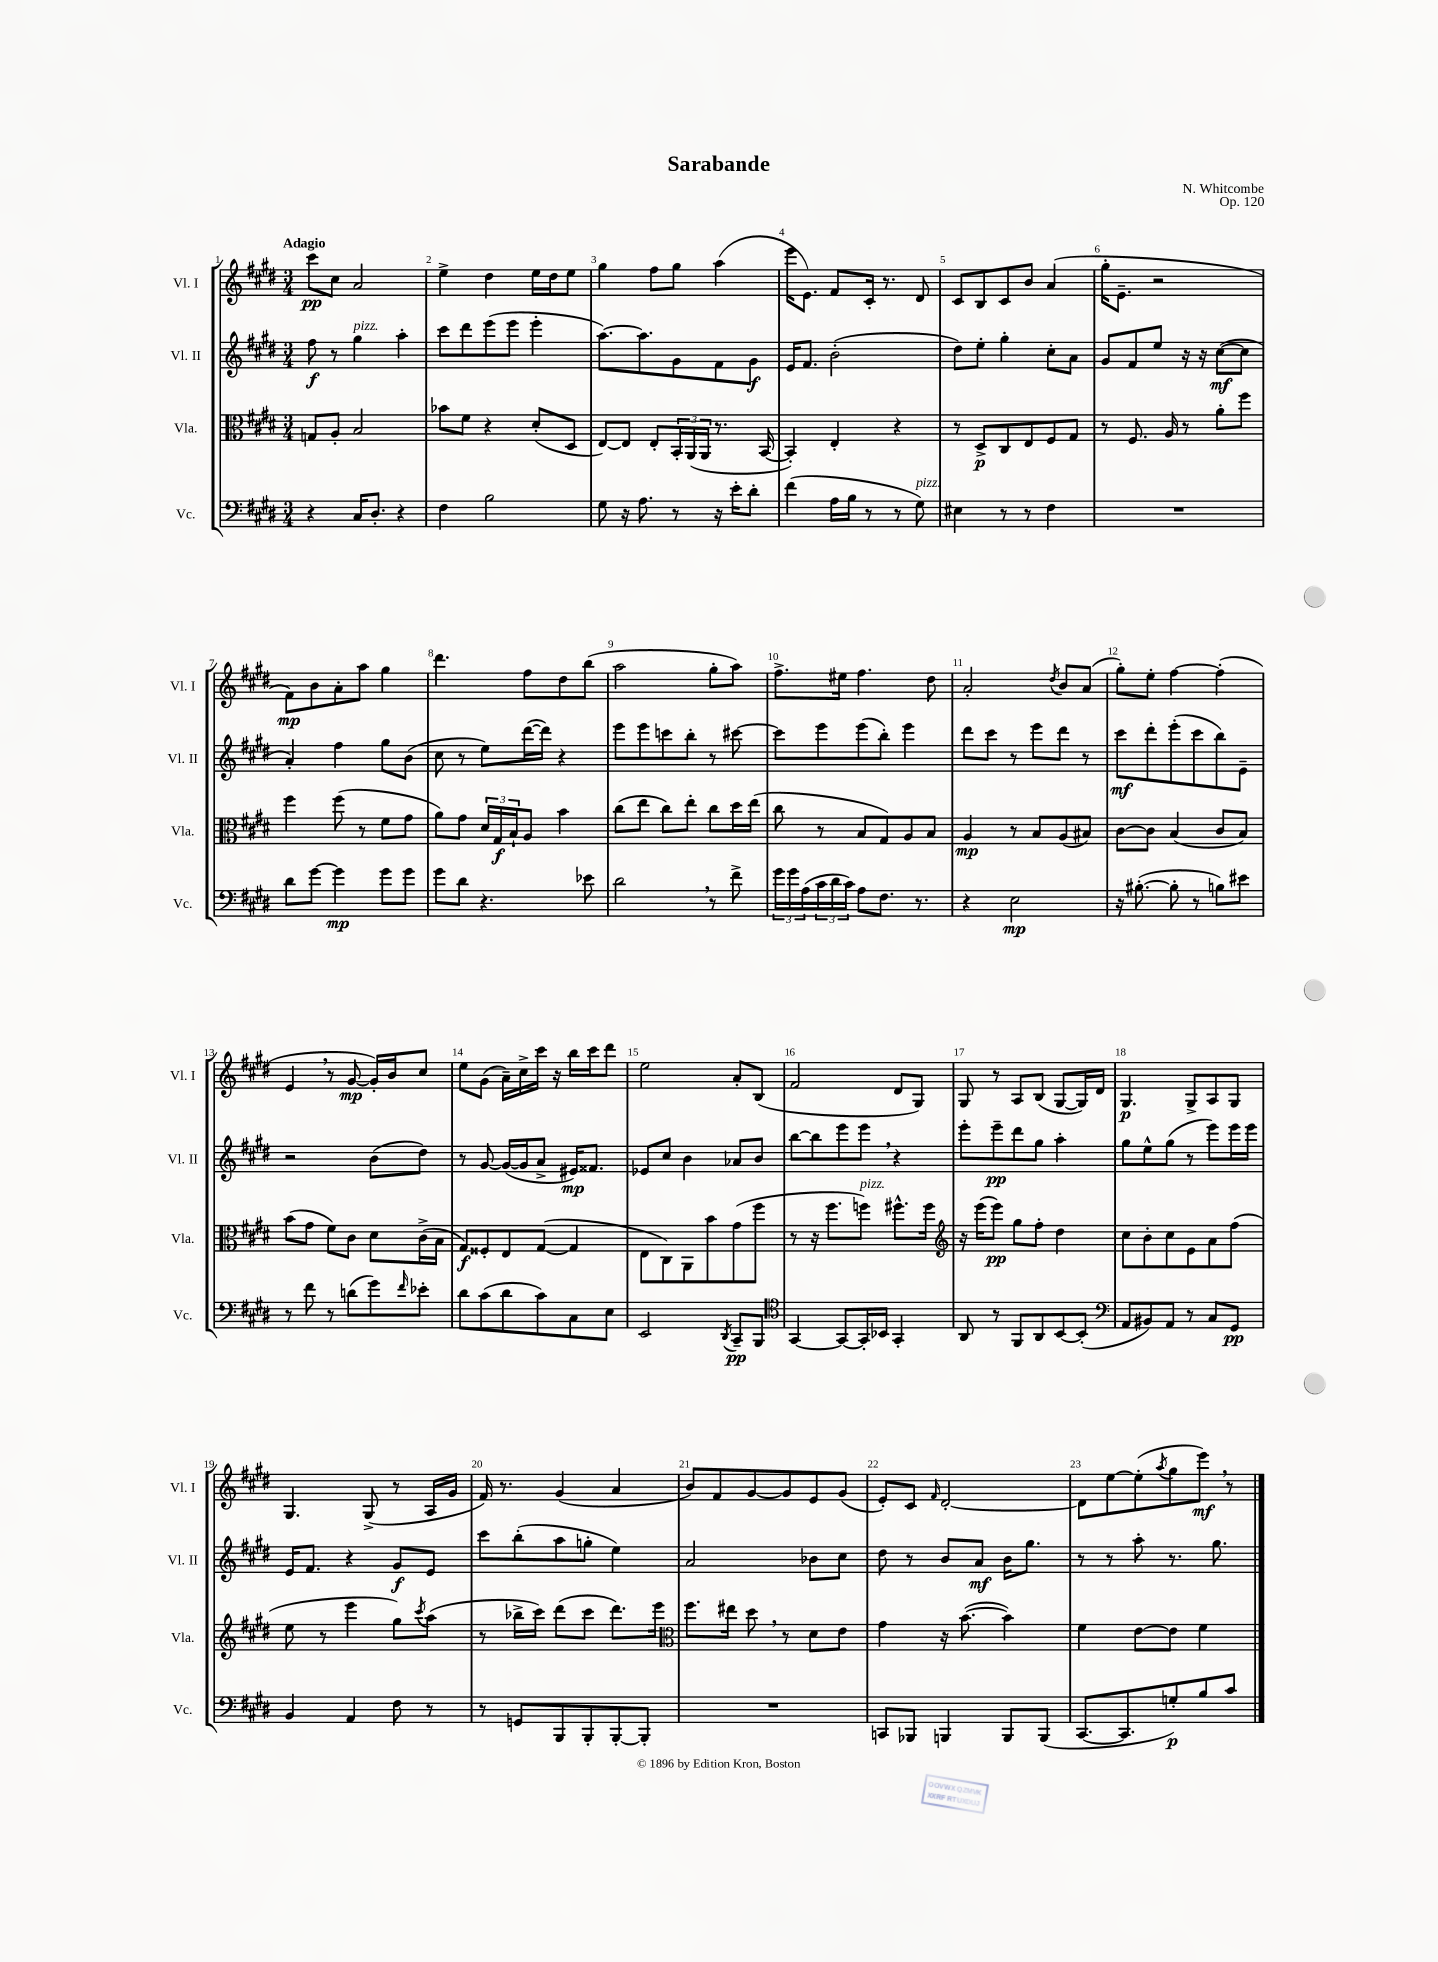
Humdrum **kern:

**kern	**dynam	**kern	**dynam	**kern	**dynam	**kern	**dynam
*part4	*part4	*part3	*part3	*part2	*part2	*part1	*part1
*staff4	*staff4	*staff3	*staff3	*staff2	*staff2	*staff1	*staff1
*I"Vc.	*	*I"Vla.	*	*I"Vl. II	*	*I"Vl. I	*
*I'Vc.	*	*I'Vla.	*	*I'Vl. II	*	*I'Vl. I	*
*clefF4	*	*clefC3	*	*clefG2	*	*clefG2	*
*k[f#c#g#d#]	*	*k[f#c#g#d#]	*	*k[f#c#g#d#]	*	*k[f#c#g#d#]	*
*M3/4	*	*M3/4	*	*M3/4	*	*M3/4	*
=1	=1	=1	=1	=1	=1	=1	=1
!	!	!	!	!	!	!LO:TX:a:B:t=Adagio	!
4r	.	8Gn/L	.	8ff#\	f	8ccc#\L	pp
.	.	8A'/J	.	8r	.	8cc#\J	.
!	!	!	!	!LO:TX:a:i:t=pizz.	!	!	!
16C#/KL	.	2B/	.	4gg#\	.	2a/	.
8.D#'/J	.	.	.	.	.	.	.
4r	.	.	.	4aa'\	.	.	.
=2	=2	=2	=2	=2	=2	=2	=2
4F#\	.	8b-X\L	.	8ccc#\L	.	4ee^\	.
.	.	8f#\J	.	8ddd#\	.	.	.
2B\	.	4r	.	(8eee\	.	4dd#\	.
.	.	.	.	8eee\J	.	.	.
.	.	(8d#'/L	.	4eee'\	.	16ee\LL	.
.	.	.	.	.	.	16dd#\J	.
.	.	8D#/J	.	.	.	8ee\J	.
=3	=3	=3	=3	=3	=3	=3	=3
8G#\	.	[8E/L)	.	[8.aa\L)	.	4gg#\	.
16r	.	8E/J]	.	.	.	.	.
8.A\	.	.	.	8.aa\]	.	.	.
.	.	8E'/L	.	.	.	8ff#\L	.
8r	.	24BB'/L	.	8g#\	.	8gg#\J	.
.	.	(24AA/	.	.	.	.	.
.	.	24AA/JJ	.	.	.	.	.
16r	.	8.r	.	8f#\	.	(4aa\	.
16e'\KL	.	.	.	.	.	.	.
8d#'\J	.	.	.	8g#\J	f	.	.
.	.	[16BB/	.	.	.	.	.
=4	=4	=4	=4	=4	=4	=4	=4
(4f#\	.	4BB'/])	.	16e/KL	.	16eee\KL	.
.	.	.	.	8.f#/J	.	8.e\J)	.
16A\LL	.	4E'/	.	(2b'\	.	8f#/L	.
16B\JJ	.	.	.	.	.	.	.
8r	.	.	.	.	.	16c#'/Jk	.
.	.	.	.	.	.	8.r	.
8r	.	4r	.	.	.	.	.
!LO:TX:a:i:t=pizz.	!	!	!	!	!	!	!
8G#\)	.	.	.	.	.	8d#/	.
=5	=5	=5	=5	=5	=5	=5	=5
4E#X\	.	8r	.	8dd#\L)	.	8c#/L	.
.	.	8D#^/L	p	8ee'\J	.	8B/	.
8r	.	8C#/	.	4gg#'\	.	8c#/	.
8r	.	8E/	.	.	.	8b/J	.
4F#\	.	8F#/	.	8cc#'\L	.	(4a/	.
.	.	8G#/J	.	8a\J	.	.	.
=6	=6	=6	=6	=6	=6	=6	=6
2.r	.	8r	.	8g#/L	.	16gg#'\KL	.
.	.	.	.	.	.	8.e~\J	.
.	.	8.F#/	.	8f#/	.	.	.
.	.	.	.	8ee/J	.	2r	.
.	.	16A/	.	.	.	.	.
.	.	8r	.	16r	.	.	.
.	.	.	.	16r	.	.	.
.	.	8a'\L	.	([8cc#\L	mf	.	.
.	.	8ff#\J	.	8cc#\J]	.	.	.
!!LO:LB:g=z
=7	=7	=7	=7	=7	=7	=7	=7
8d#\L	.	4ff#\	.	4a'/)	.	8f#\L)	mp
[8g#\J	.	.	.	.	.	8b\	.
4g#\]	mp	(8ff#\	.	4ff#\	.	8a'\	.
.	.	8r	.	.	.	8aa\J	.
8g#\L	.	8f#\L	.	8gg#\L	.	4gg#\	.
8g#\J	.	8g#\J	.	(8b\J	.	.	.
=8	=8	=8	=8	=8	=8	=8	=8
8g#\L	.	8a\L)	.	8cc#\	.	4.ddd#\	.
8d#\J	.	8g#\J	.	8r	.	.	.
4.r	.	24d#/LL	.	8ee\L)	.	.	.
.	.	24G#/	f	.	.	.	.
.	.	24B`/J	.	.	.	.	.
.	.	8A/J	.	([16ddd#\L	.	8ff#\L	.
.	.	.	.	16ddd#\JJ])	.	.	.
.	.	4b\	.	4r	.	8dd#\	.
8e-X\	.	.	.	.	.	(8bb\J	.
=9	=9	=9	=9	=9	=9	=9	=9
2d#,\	.	(8cc#\L	.	8eee\L	.	2aa\	.
.	.	8ee\J	.	8eee\	.	.	.
.	.	8cc#\L)	.	8cccn\	.	.	.
.	.	8ee'\J	.	8bb'\J	.	.	.
8r	.	8cc#\L	.	8r	.	8gg#'\L	.
8f#^\	.	16dd#\L	.	[8ccc#X\	.	8aa\J)	.
.	.	(16ee\JJ	.	.	.	.	.
=10	=10	=10	=10	=10	=10	=10	=10
24g#\LL	.	8cc#\	.	8ccc#\L]	.	8.ff#^\L	.
24g#\	.	.	.	.	.	.	.
(24A\	.	.	.	.	.	.	.
24c#\	.	8r	.	8eee\	.	.	.
24d#\	.	.	.	.	.	.	.
.	.	.	.	.	.	16ee#X\Jk	.
24c#\JJ)	.	.	.	.	.	.	.
8A\L	.	8B/L	.	(8eee\	.	4.ff#\	.
8.F#\J	.	8G#/)	.	8bb'\J)	.	.	.
.	.	8A/	.	4eee\	.	.	.
8.r	.	.	.	.	.	.	.
.	.	8B/J	.	.	.	8dd#\	.
=11	=11	=11	=11	=11	=11	=11	=11
4r	.	4A/	mp	8ddd#\L	.	2a'/	.
.	.	.	.	8ccc#\J	.	.	.
2E\	mp	8r	.	8r	.	.	.
.	.	8B/L	.	8eee\L	.	.	.
.	.	.	.	.	.	8qdd#/	.
.	.	(8A/	.	8ddd#\J	.	8b/L	.
.	.	8B#X/J)	.	8r	.	(8a/J	.
=12	=12	=12	=12	=12	=12	=12	=12
16r	.	[8c#\L	.	8ccc#\L	mf	8gg#'\L)	.
([8.B#X'\	.	.	.	.	.	.	.
.	.	8c#\J]	.	8ddd#'\	.	8ee'\J	.
8B#'\]	.	(4B/	.	(8eee'\	.	[4ff#\	.
8r	.	.	.	8ccc#\	.	.	.
8Bn\L)	.	8c#/L	.	8bb\)	.	(4ff#'\]	.
8e#X\J	.	8B/J)	.	8e~\J	.	.	.
!!LO:LB:g=z
=13	=13	=13	=13	=13	=13	=13	=13
8r	.	(8b\L	.	2r	.	4e,/	.
8f#\	.	8g#\J	.	.	.	.	.
8r	.	8f#\L)	.	.	.	8r	.
(8dn\L	.	8c#\J	.	.	.	[8g#/	mp
8g#\)	.	8d#\L	.	(8b\L	.	16g#'/LL])	.
.	.	.	.	.	.	16b/J	.
16qqf#/	.	.	.	.	.	.	.
8e-X'\J	.	(16c#^\L	.	8dd#\J)	.	8cc#/J	.
.	.	16B\JJ	.	.	.	.	.
=14	=14	=14	=14	=14	=14	=14	=14
8d#\L	.	8G#/L)	f	8r	.	8ee\L	.
(8c#\	.	8F##X'/	.	[8g#/	.	(8g#\J	.
8d#\	.	8E/	.	(16g#/LL_	.	16a~\LL)	.
.	.	.	.	16g#/J]	.	16cc#^\	.
8c#\)	.	([8G#/J	.	8a^/J	.	16ccc#\JJ	.
.	.	.	.	.	.	16r	.
8C#\	.	4G#/]	.	16e#X/KL)	mp	16bb\LL	.
.	.	.	.	8.f##X/J	.	16ccc#\J	.
8E\J	.	.	.	.	.	8ddd#\J	.
=15	=15	=15	=15	=15	=15	=15	=15
2EE/	.	8E\L	.	8e-X/L	.	2ee\	.
.	.	8C#\)	.	8cc#/J	.	.	.
.	.	8AA\	.	4b\	.	.	.
.	.	8b\	.	.	.	.	.
8qDD#/	.	.	.	.	.	.	.
8CC#~/L	pp	(8g#\	.	8a-X/L	.	8a'/L	.
8BBB/J	.	8ff#\J	.	8b/J	.	(8B/J	.
=16	=16	=16	=16	=16	=16	=16	=16
*clefC4	*	*	*	*	*	*	*
[4GG#/	.	8r	.	[8bb\L	.	2f#/	.
.	.	16r	.	8bb\]	.	.	.
.	.	8.ff#\L	.	.	.	.	.
8GG#/L_	.	.	.	8eee\	.	.	.
!	!	!LO:TX:a:i:t=pizz.	!	!	!	!	!
16GG#'/L]	.	8ffn\J)	.	8eee,\J	.	.	.
16BB-X/JJ	.	.	.	.	.	.	.
4GG#'/	.	8.ff#X^^\L	.	4r	.	8d#/L	.
.	.	.	.	.	.	8G#/J)	.
.	.	16ff#\Jk	.	.	.	.	.
=17	=17	=17	=17	=17	=17	=17	=17
*	*	*clefG2	*	*	*	*	*
8AA/	.	16r	.	8eee'\L	.	8G#/	.
.	.	(16eee\KL	.	.	.	.	.
8r	.	8eee\J)	pp	8eee~\	pp	8r	.
8FF#/L	.	8gg#\L	.	8ddd#\	.	8A/L	.
8AA/	.	8ff#'\J	.	8gg#\J	.	(8B/J	.
[8BB/	.	4dd#\	.	4aa'\	.	[8G#/L	.
(8BB'/J]	.	.	.	.	.	16G#/L])	.
.	.	.	.	.	.	16d#/JJ	.
=18	=18	=18	=18	=18	=18	=18	=18
*clefF4	*	*	*	*	*	*	*
8AA/L	.	8cc#\L	.	8gg#\L	.	4.G#/	p
8BB#X/)	.	8b'\	.	8ee^^\	.	.	.
8AA/J	.	8cc#\	.	(8gg#\J	.	.	.
8r	.	8e\	.	8r	.	8G#^/L	.
8C#/L	.	8a\	.	8eee\L)	.	8A/	.
8GG#/J	pp	(8ff#\J	.	16eee\L	.	8G#/J	.
.	.	.	.	16eee\JJ	.	.	.
!!LO:LB:g=z
=19	=19	=19	=19	=19	=19	=19	=19
4BB/	.	8ee\	.	16e/KL	.	4.G#/	.
.	.	.	.	8.f#/J	.	.	.
.	.	8r	.	.	.	.	.
4AA/	.	4eee\	.	4r	.	.	.
.	.	.	.	.	.	(8G#^/	.
8F#\	.	8gg#\L)	.	8g#/L	f	8r	.
.	.	8qccc#/	.	.	.	.	.
8r	.	(8aa\J	.	8e/J	.	16A/LL	.
.	.	.	.	.	.	16g#/JJ	.
=20	=20	=20	=20	=20	=20	=20	=20
8r	.	8r	.	8ccc#\L	.	16f#/)	.
.	.	.	.	.	.	8.r	.
8GGn/L	.	16bb-X^\LL	.	(8bb'\	.	.	.
.	.	16ccc#\JJ)	.	.	.	.	.
8BBB/	.	(8ddd#\L	.	8aa\	.	(4g#/	.
8BBB'/	.	8ccc#\J	.	8ggn'\J	.	.	.
[8BBB'/	.	8.ddd#\L)	.	4ee\)	.	4a/	.
8BBB'/J]	.	.	.	.	.	.	.
.	.	16eee\Jk	.	.	.	.	.
=21	=21	=21	=21	=21	=21	=21	=21
*	*	*clefC3	*	*	*	*	*
2.r	.	8.ff#\L	.	2a/	.	8b/L)	.
.	.	.	.	.	.	8f#/	.
.	.	16ee#X\Jk	.	.	.	.	.
.	.	8dd#,\	.	.	.	[8g#/	.
.	.	8r	.	.	.	8g#/]	.
.	.	8d#\L	.	8b-X\L	.	8e/	.
.	.	8e\J	.	8cc#\J	.	(8g#/J	.
=22	=22	=22	=22	=22	=22	=22	=22
8CCn/L	.	4g#\	.	8dd#\	.	8e'/L)	.
8BBB-X/J	.	.	.	8r	.	8c#/J	.
.	.	.	.	.	.	16qqf#/	.
4BBBn/	.	16r	.	8b/L	.	[2d#'/	.
.	.	([8.b\	.	.	.	.	.
.	.	.	.	8a/J	mf	.	.
8BBB/L	.	4b\])	.	16b\KL	.	.	.
.	.	.	.	8.gg#\J	.	.	.
(8BBB/J	.	.	.	.	.	.	.
=23	=23	=23	=23	=23	=23	=23	=23
[8.CC#/L	.	4f#\	.	8r	.	8d#\L]	.
.	.	.	.	8r	.	[8ee\	.
8.CC#/]	.	.	.	.	.	.	.
.	.	[8e\L	.	8aa'\	.	(8ee'\]	.
.	.	.	.	.	.	8qaa/	.
8Gn'/)	p	8e\J]	.	8.r	.	8gg#\	.
8B/	.	4f#\	.	.	.	8eee,\J)	mf
.	.	.	.	8.gg#\	.	.	.
8c#/J	.	.	.	.	.	8r	.
==	==	==	==	==	==	==	==
*-	*-	*-	*-	*-	*-	*-	*-
